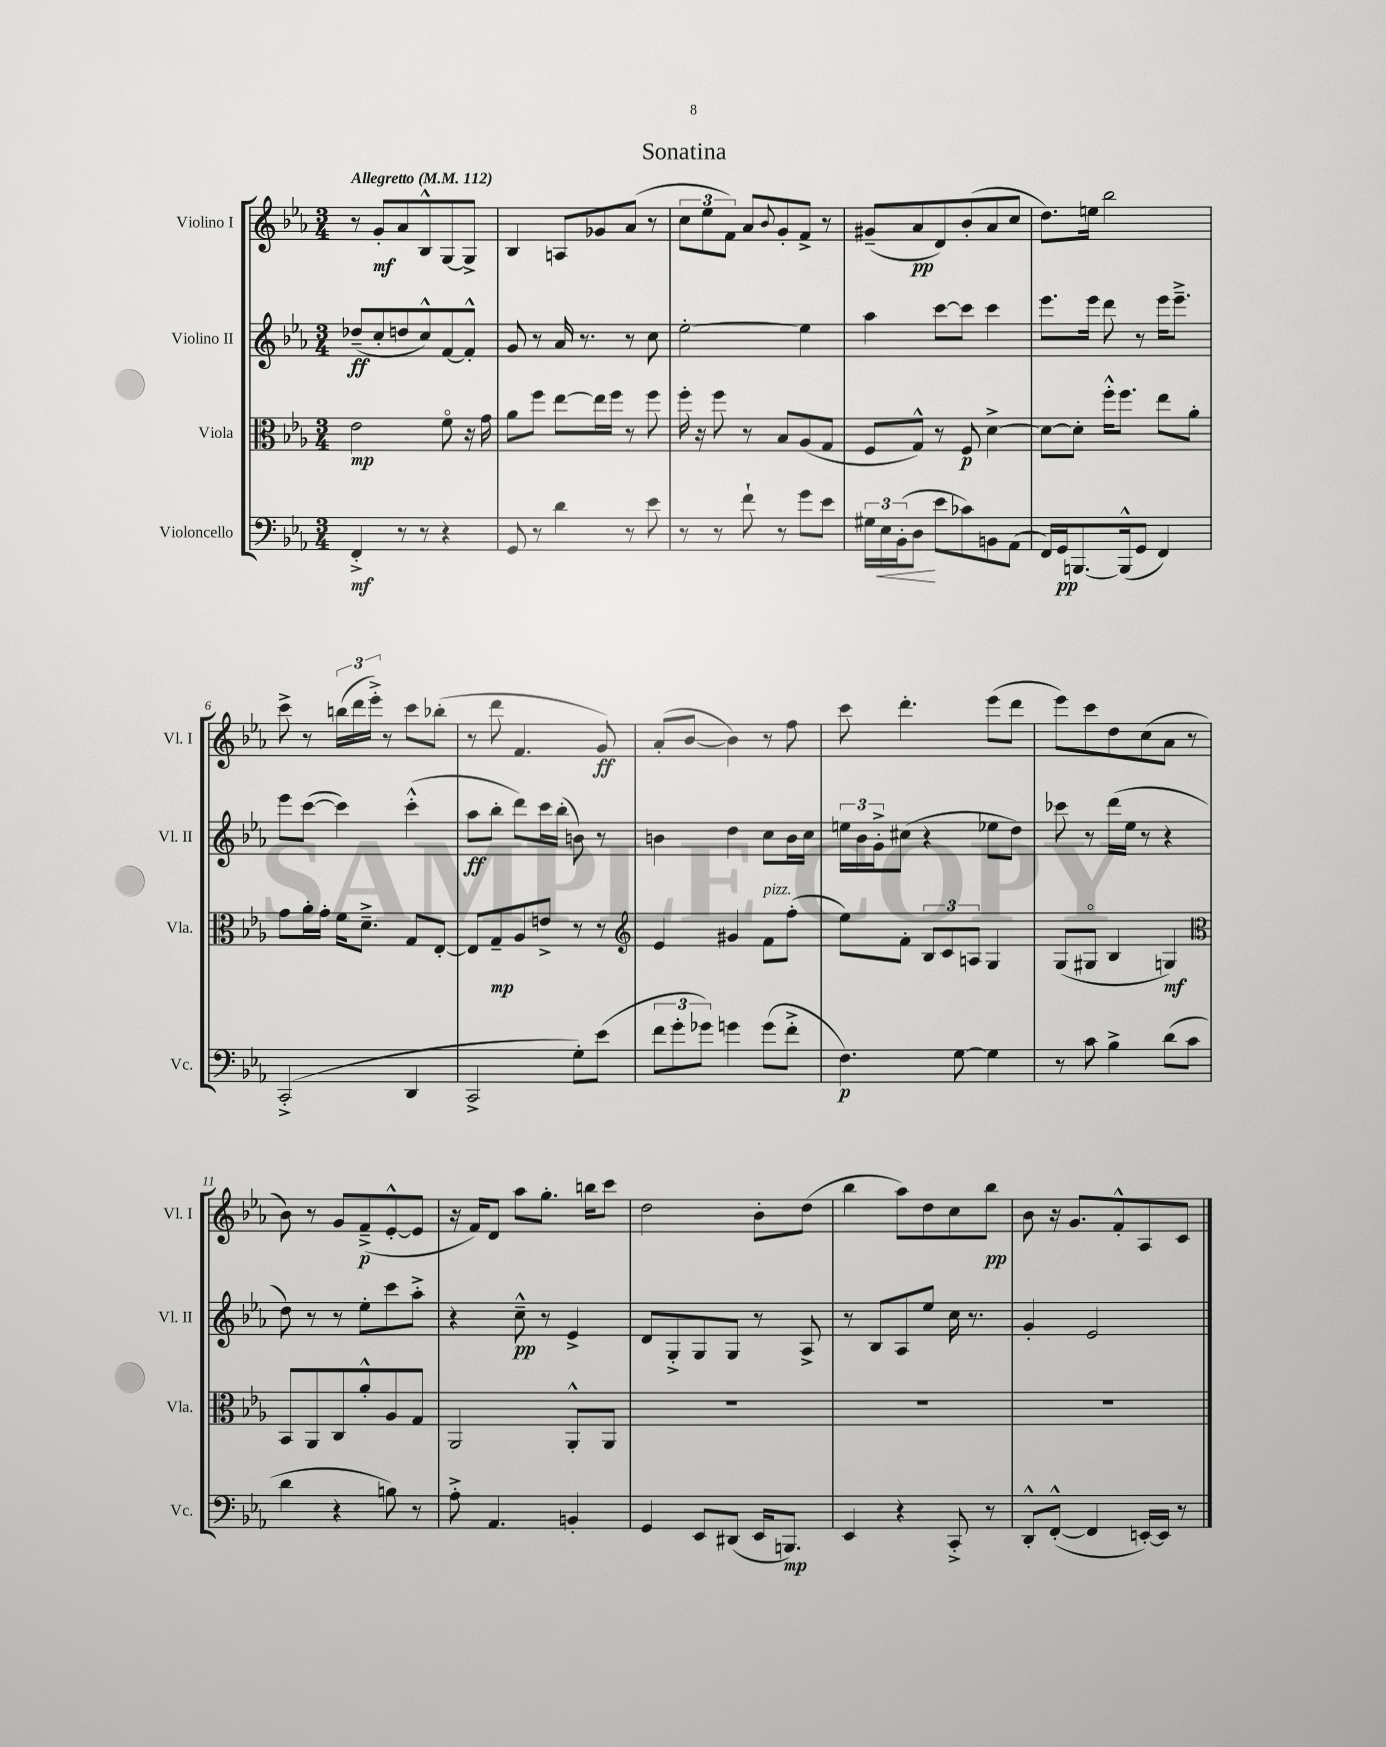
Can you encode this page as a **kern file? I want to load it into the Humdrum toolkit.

**kern	**kern	**kern	**kern
*staff4	*staff3	*staff2	*staff1
*clefF4	*clefC3	*clefG2	*clefG2
*k[b-e-a-]	*k[b-e-a-]	*k[b-e-a-]	*k[b-e-a-]
*M3/4	*M3/4	*M3/4	*M3/4
*MM112	*MM112	*MM112	*MM112
4FF'^	2e-	(8dd-~	8r
.	.	8cc'	8g'
8r	.	8dd	8a-
8r	.	8cc^^)	8B-^^
4r	8fo	[8f	[8G
.	16r	8f'^^]	8G^]
.	16g	.	.
=	=	=	=
8GG	8a-	8g	4B-
8r	8ff	8r	.
4d	[8ee-	16a-	8A
.	.	8.r	.
.	16ee-]	.	8g-
.	16ff	.	.
8r	8r	8r	(8a-
8e-	8ff	8cc	8r
=	=	=	=
8r	16ff'	[2ee-'	12cc
.	16r	.	.
.	.	.	12ee-
8r	8ff	.	.
.	.	.	12f)
8f`	8r	.	8a-
.	.	.	8qqb-
8r	8B-	.	8g'
8g	(8A-	4ee-]	8f^
8e-	8G	.	8r
=	=	=	=
24G#	8F	4aa-	(8g#~
24E-	.	.	.
(24BB-'	.	.	.
8D	8G^^)	.	8a-
8e-	8r	[8ccc	8d)
8c-)	8F	8ccc]	(8b-'
8BB	[4d^	4ccc	8a-
(8AA-	.	.	8cc
=	=	=	=
16FF)	8d_	8.eee-	8.dd)
16GG	.	.	.
[8.BBB	8d']	.	.
.	.	16eee-	16ee
.	16ff'^^	8ddd	2bb-
(16BBB^^]	8.ff	.	.
8GG	.	8r	.
4FF)	8ee-	16eee-	.
.	.	8.eee-~^	.
.	8a-'	.	.
=	=	=	=
(2CC'^	8g	8eee-	8ccc^
.	16a-'	([8ccc	8r
.	16g'	.	.
.	16f	4ccc])	(24bb
.	.	.	24ddd
.	8.d~^	.	.
.	.	.	24eee-'^)
.	.	.	8r
4DD	8G	(4ccc'^^	8ccc
.	[8E-'	.	(8bb-'
=	=	=	=
2CC^	8E-]	8aa-	8r
.	8G~	8bb-'	8ddd
.	8A-	8ddd)	4.f
.	8e^	16ccc	.
.	.	(16bb-'	.
8G')	8r	8b)	.
(8e-	8r	8r	8g)
=	=	=	=
*	*clefG2	*	*
12f	4e-	4b	(8a-'
12g'	.	.	.
.	.	.	[8b-
12g-)	.	.	.
4g	4g#	4dd	4b-])
(8g	8f	8cc	8r
8f'^	(8ff'	16b	8ff
.	.	16cc	.
=	=	=	=
4.F)	8ee-)	24ee	8ccc
.	.	24b-	.
.	.	24g'^	.
.	8f'	(8cc#	4.ddd'
.	12B-	4r	.
.	12c	.	.
[8G	.	.	.
.	12A	.	.
4G]	4G	8ee-	(8eee-
.	.	8dd)	8ddd
=	=	=	=
8r	(8G	8ccc-	8eee-)
8c	8G#o	8r	8ccc
4B-^	4B-	(16ddd	8dd
.	.	16ee-	.
.	.	8r	(8cc
(8d	4G)	4r	8a-
8c	.	.	8r
=	=	=	=
*	*clefC3	*	*
4d	8BB-	8dd)	8b-)
.	8AA-	8r	8r
4r	8C	8r	8g
.	8a-'^^	8ee-'	(8f~^
8B)	8A-	8ccc	[8e-'^^
8r	8G	8aa-'^	8e-]
=	=	=	=
8A-'^	2AA-	4r	16r
.	.	.	16f)
4.AA-	.	.	8d
.	.	8cc~^^	8aa-
.	.	8r	8.gg'
4BB'	8AA-'^^	4e-^	.
.	.	.	16bb
.	8AA-	.	8ccc
=	=	=	=
4GG	2.r	8d	2dd
.	.	8G'^	.
8EE-	.	8G	.
(8DD#	.	8G	.
16EE-	.	8r	8b-'
8.BBB)	.	.	.
.	.	8A-^	(8dd
=	=	=	=
4EE-	2.r	8r	4bb-
.	.	8B-	.
4r	.	8A-	8aa-)
.	.	8ee-	8dd
8CC'^	.	16cc	8cc
.	.	8.r	.
8r	.	.	8bb-
=	=	=	=
8DD'^^	2.r	4g'	8b-
([8FF'^^	.	.	16r
.	.	.	8.g
4FF]	.	2e-	.
.	.	.	8f'^^
[16EE')	.	.	8A-
16EE]	.	.	.
8r	.	.	8c
==	==	==	==
*-	*-	*-	*-
